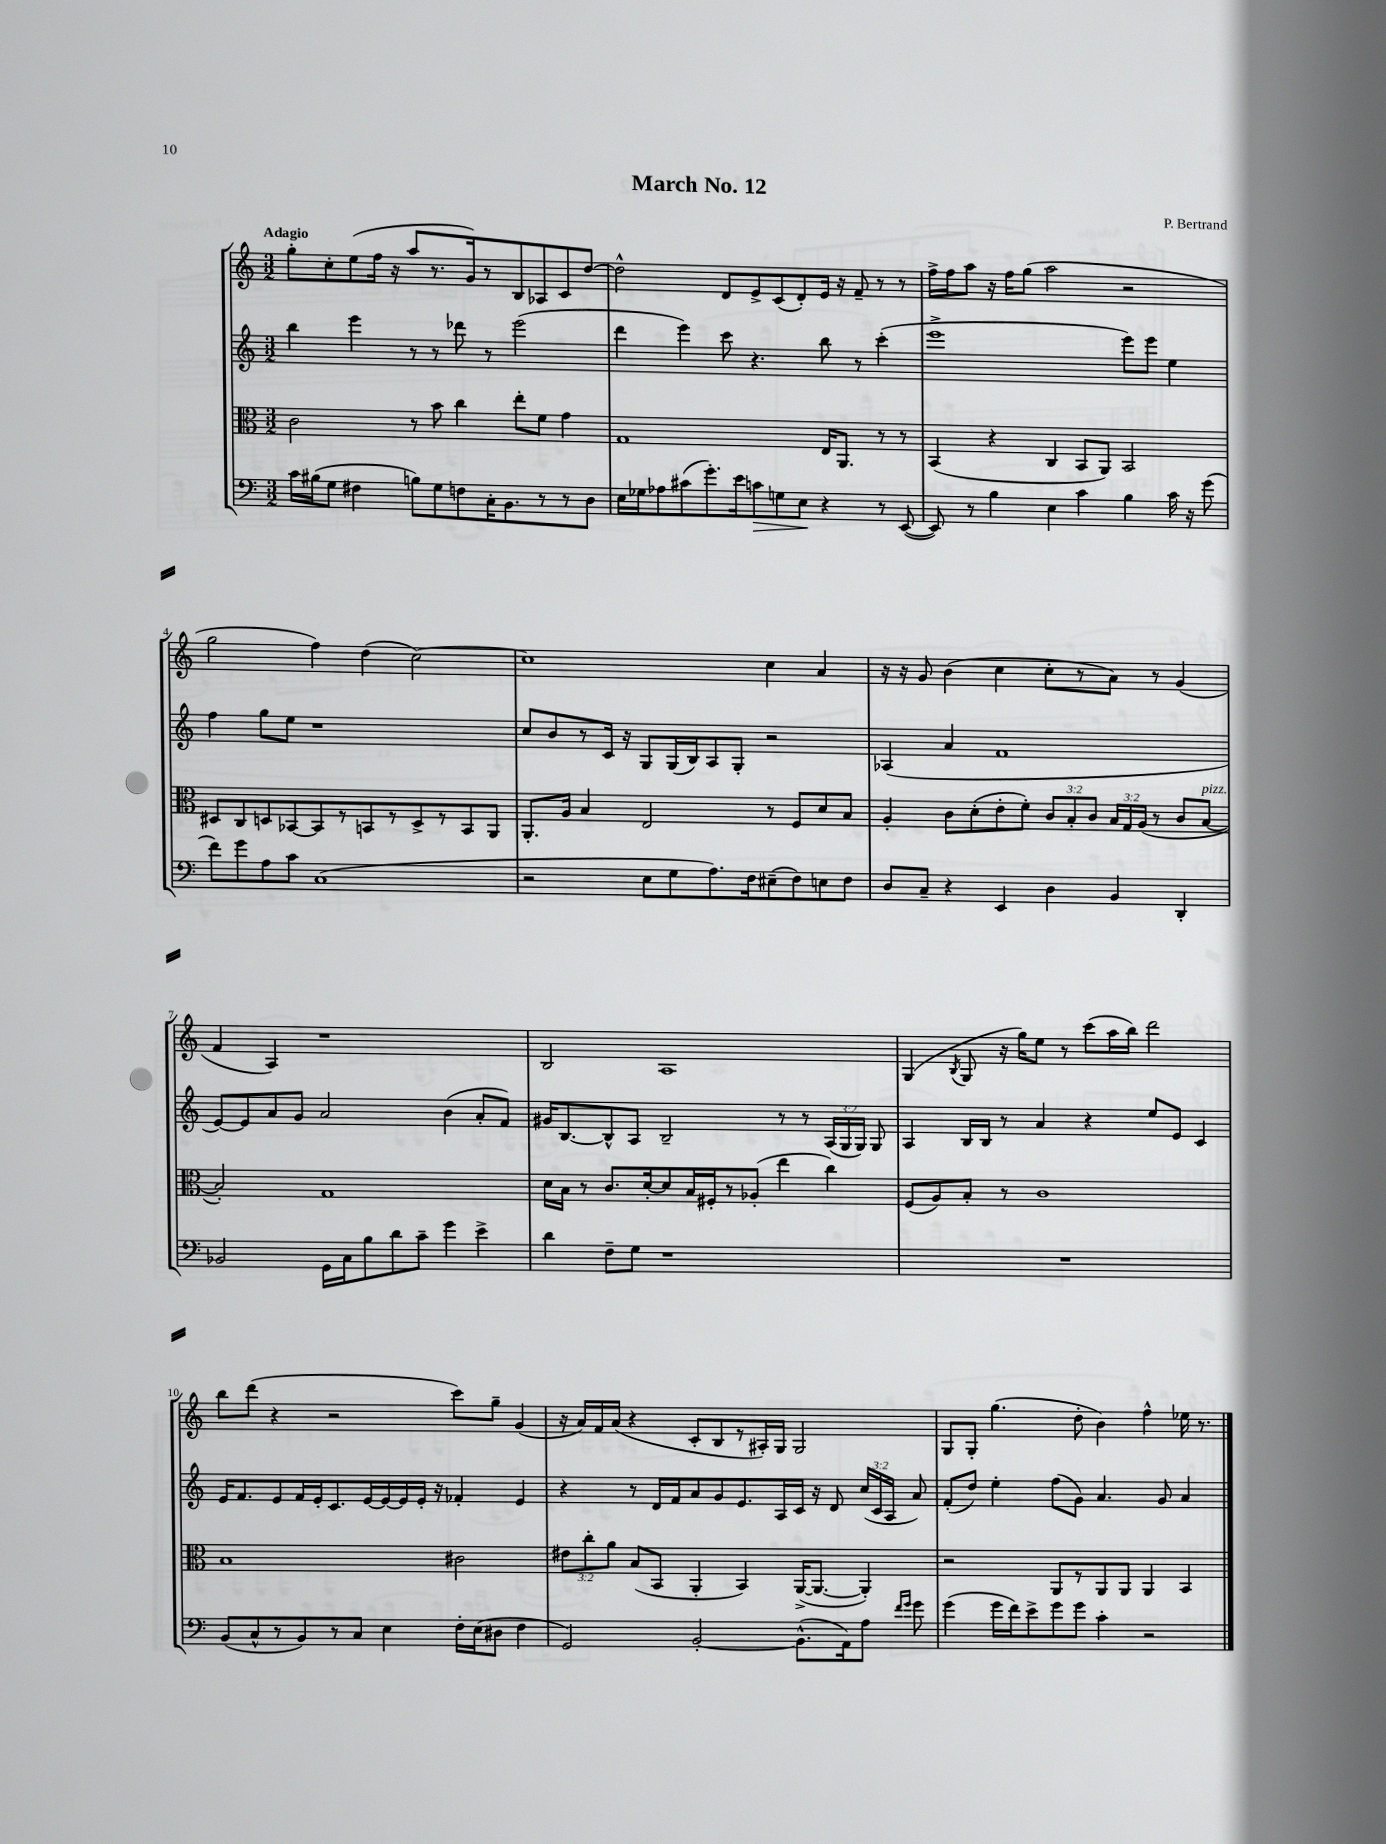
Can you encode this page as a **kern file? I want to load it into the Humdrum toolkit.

**kern	**kern	**kern	**kern
*staff4	*staff3	*staff2	*staff1
*clefF4	*clefC3	*clefG2	*clefG2
*k[]	*k[]	*k[]	*k[]
*M3/2	*M3/2	*M3/2	*M3/2
16c\LL	2c\	4bb\	8gg'\L
(16B#\J	.	.	.
8G\J	.	.	8cc'\
4F#\	.	4eee\	(8ee\
.	.	.	16ff\Jk
.	.	.	16r
8B\L)	8r	8r	8aa/L
8G\	8b\	8r	8.r
8F\	4cc\	8ddd-\	.
.	.	.	16g/k)
16C'\K	.	8r	8r
8.BB\	.	.	.
.	8ee'\L	(2eee\	8B/
8r	8f\J	.	8A-/
8r	4g\	.	8c/
8D\J	.	.	[8dd/J
=	=	=	=
16E\LL	1G	4ddd\	2dd^^\]
16G-\J	.	.	.
8A-\	.	.	.
(8c#\	.	4eee\)	.
8.g'\)	.	.	.
.	.	8ccc\	8d/L
16e\k	.	.	.
8c\	.	4.r	8e^/
8G\	.	.	(8c/
8E\J	.	.	8d'/)
4r	16E/LK	8bb\	16e/Jk
.	8.AA/J	.	16r
.	.	8r	8f~/
8r	8r	(4ccc'\	8r
([8EE/	8r	.	8r
=	=	=	=
8EE/])	(4BB/	1eee^	16ff^\LL
.	.	.	16ff\J
8r	.	.	8aa\J
4B\	4r	.	16r
.	.	.	16ff\LK
.	.	.	(8gg\J
4E\	4C/	.	2aa\
4c\	8BB/L	.	.
.	8AA/J)	.	.
4B\	2BB/	8eee\L)	2r
.	.	8eee\J	.
16c\	.	4ee\	.
16r	.	.	.
(8g\	.	.	.
=	=	=	=
8f\L)	8D#/L	4ff\	2gg\
8g\	8C/	.	.
8A\	8D/	8gg\L	.
8c\J	[8BB-/	8ee\J	.
(1C	8BB-/]	1r	4ff\)
.	8r	.	.
.	8BB/	.	(4dd\
.	8r	.	.
.	8D^/	.	[2cc\)
.	8r	.	.
.	8BB/	.	.
.	8AA/J	.	.
=	=	=	=
2r	8.AA'/L	8cc/L	1cc]
.	.	8b/	.
.	16A/Jk	.	.
.	4B/	8r	.
.	.	16c/Jk	.
.	.	16r	.
8E\L	2E/	8G/L	.
8G\	.	(16G/L	.
.	.	16B/J)	.
8.A\)	.	8A/	.
.	.	8G'/J	.
16F\k	.	.	.
(8E#~\	8r	2r	4cc\
8F\)	8F/L	.	.
8E\	8d/	.	4a/
8F\J	8B/J	.	.
=	=	=	=
8D/L	4A'/	(4A-/	16r
.	.	.	16r
8C~/J	.	.	8g/
4r	8c\L	4a/	(4b\
.	(8d'\	.	.
4EE/	8e'\	1f	4cc\
.	8f'\J)	.	.
4D\	12c/L	.	8cc'\L
.	12B'/	.	.
.	.	.	8r
.	12c/J	.	.
4BB/	24B/LL	.	8a\J)
.	24G/	.	.
.	(24A/JJ	.	.
.	8r	.	8r
4DD'/	8c/L	.	(4g/
.	[8B/J	.	.
=	=	=	=
2BB-/	2B'/])	[8e/L)	4f/
.	.	8e/]	.
.	.	8a/	4A/)
.	.	8g/J	.
16GG\LL	1G	2a/	1r
16C\J	.	.	.
8B\	.	.	.
8d\	.	.	.
8c~\J	.	.	.
4g\	.	(4b\	.
4e^\	.	8a'/L	.
.	.	8f/J)	.
=	=	=	=
4d\	16d\LL	16g#/LK	2B/
.	16B\JJ	[8.B/	.
.	8r	.	.
8F~\L	8.c/L	8B^^/]	.
8G\J	.	8A/J	.
.	[16d'/k	.	.
1r	8d/]	2B~/	1A
.	16B/L	.	.
.	16F#'/J	.	.
.	8r	.	.
.	(8A-'/J	.	.
.	4ee\	8r	.
.	.	8r	.
.	4cc\)	(24A/LL	.
.	.	24G/	.
.	.	24G/JJ)	.
.	.	8G/	.
=	=	=	=
1.r	(8F/L	4A/	(4G/
.	8A/)	.	.
.	.	.	8qB/
.	8B'/J	16B/LL	8G/
.	.	16B/JJ	.
.	8r	8r	16r
.	.	.	16gg\LK)
.	1c	4a/	8ee\J
.	.	.	8r
.	.	4r	(8ccc\L
.	.	.	16aa\L
.	.	.	16bb\JJ)
.	.	8ee/L	2ddd\
.	.	8e/J	.
.	.	4c/	.
=	=	=	=
(8BB/L	1B	16e/LK	8bb\L
.	.	8.f/	.
8C^^/	.	.	(8ddd\J
8r	.	8e/	4r
8BB/)	.	16f/L	.
.	.	16e'/J	.
8r	.	8.c/	2r
8C/J	.	.	.
.	.	[16e/L	.
4E\	.	16e/_	.
.	.	16e/]	.
.	.	16e'/JJ	.
.	.	16r	.
16F'\LL	2c#\	4f-'/	8ccc\L)
(16E\J	.	.	.
8D#\J	.	.	8gg~\J
4F\	.	4e/	(4g/
=	=	=	=
2GG/)	12e#\L	4r	16r
.	.	.	16a/LL)
.	12cc'\	.	.
.	.	.	16f/
.	12a\J	.	.
.	.	.	(16a/JJ
.	(8B/L	8r	4r
.	8BB/J	16d/LL	.
.	.	16f/J	.
[2BB'/	4AA'/	8a/	8c'/L
.	.	8g/	8B/
.	4BB/)	8.e/	8r
.	.	.	16A#'/L)
.	.	16A/L	16G/JJ
(8.BB^^\]L	([16AA^/LK	16c/JJ	2G/
.	8.AA/_J	16r	.
.	.	8d/	.
16AA\k)	.	.	.
8A\J	4AA'/])	(24cc/LL	.
.	.	24c/	.
.	.	24A/JJ	.
16qqf/LL	.	.	.
16qqg/JJ	.	.	.
8g\	.	8a/)	.
=	=	=	=
(4g\	2r	(8f'/L	8G/L
.	.	8dd/J)	8G'/J
16g\LL	.	4ee'\	(4.gg\
16f\J)	.	.	.
8e^\	.	.	.
8g\	8AA/L	(8ff\L	.
8g\J	8r	8g\J)	8dd'\
4c'\	8AA/	4.a/	4b\)
.	8AA/J	.	.
2r	4AA/	.	4ff^^\
.	.	8g/	.
.	4BB/	4a/	16ee-\
.	.	.	8.r
==	==	==	==
*-	*-	*-	*-
